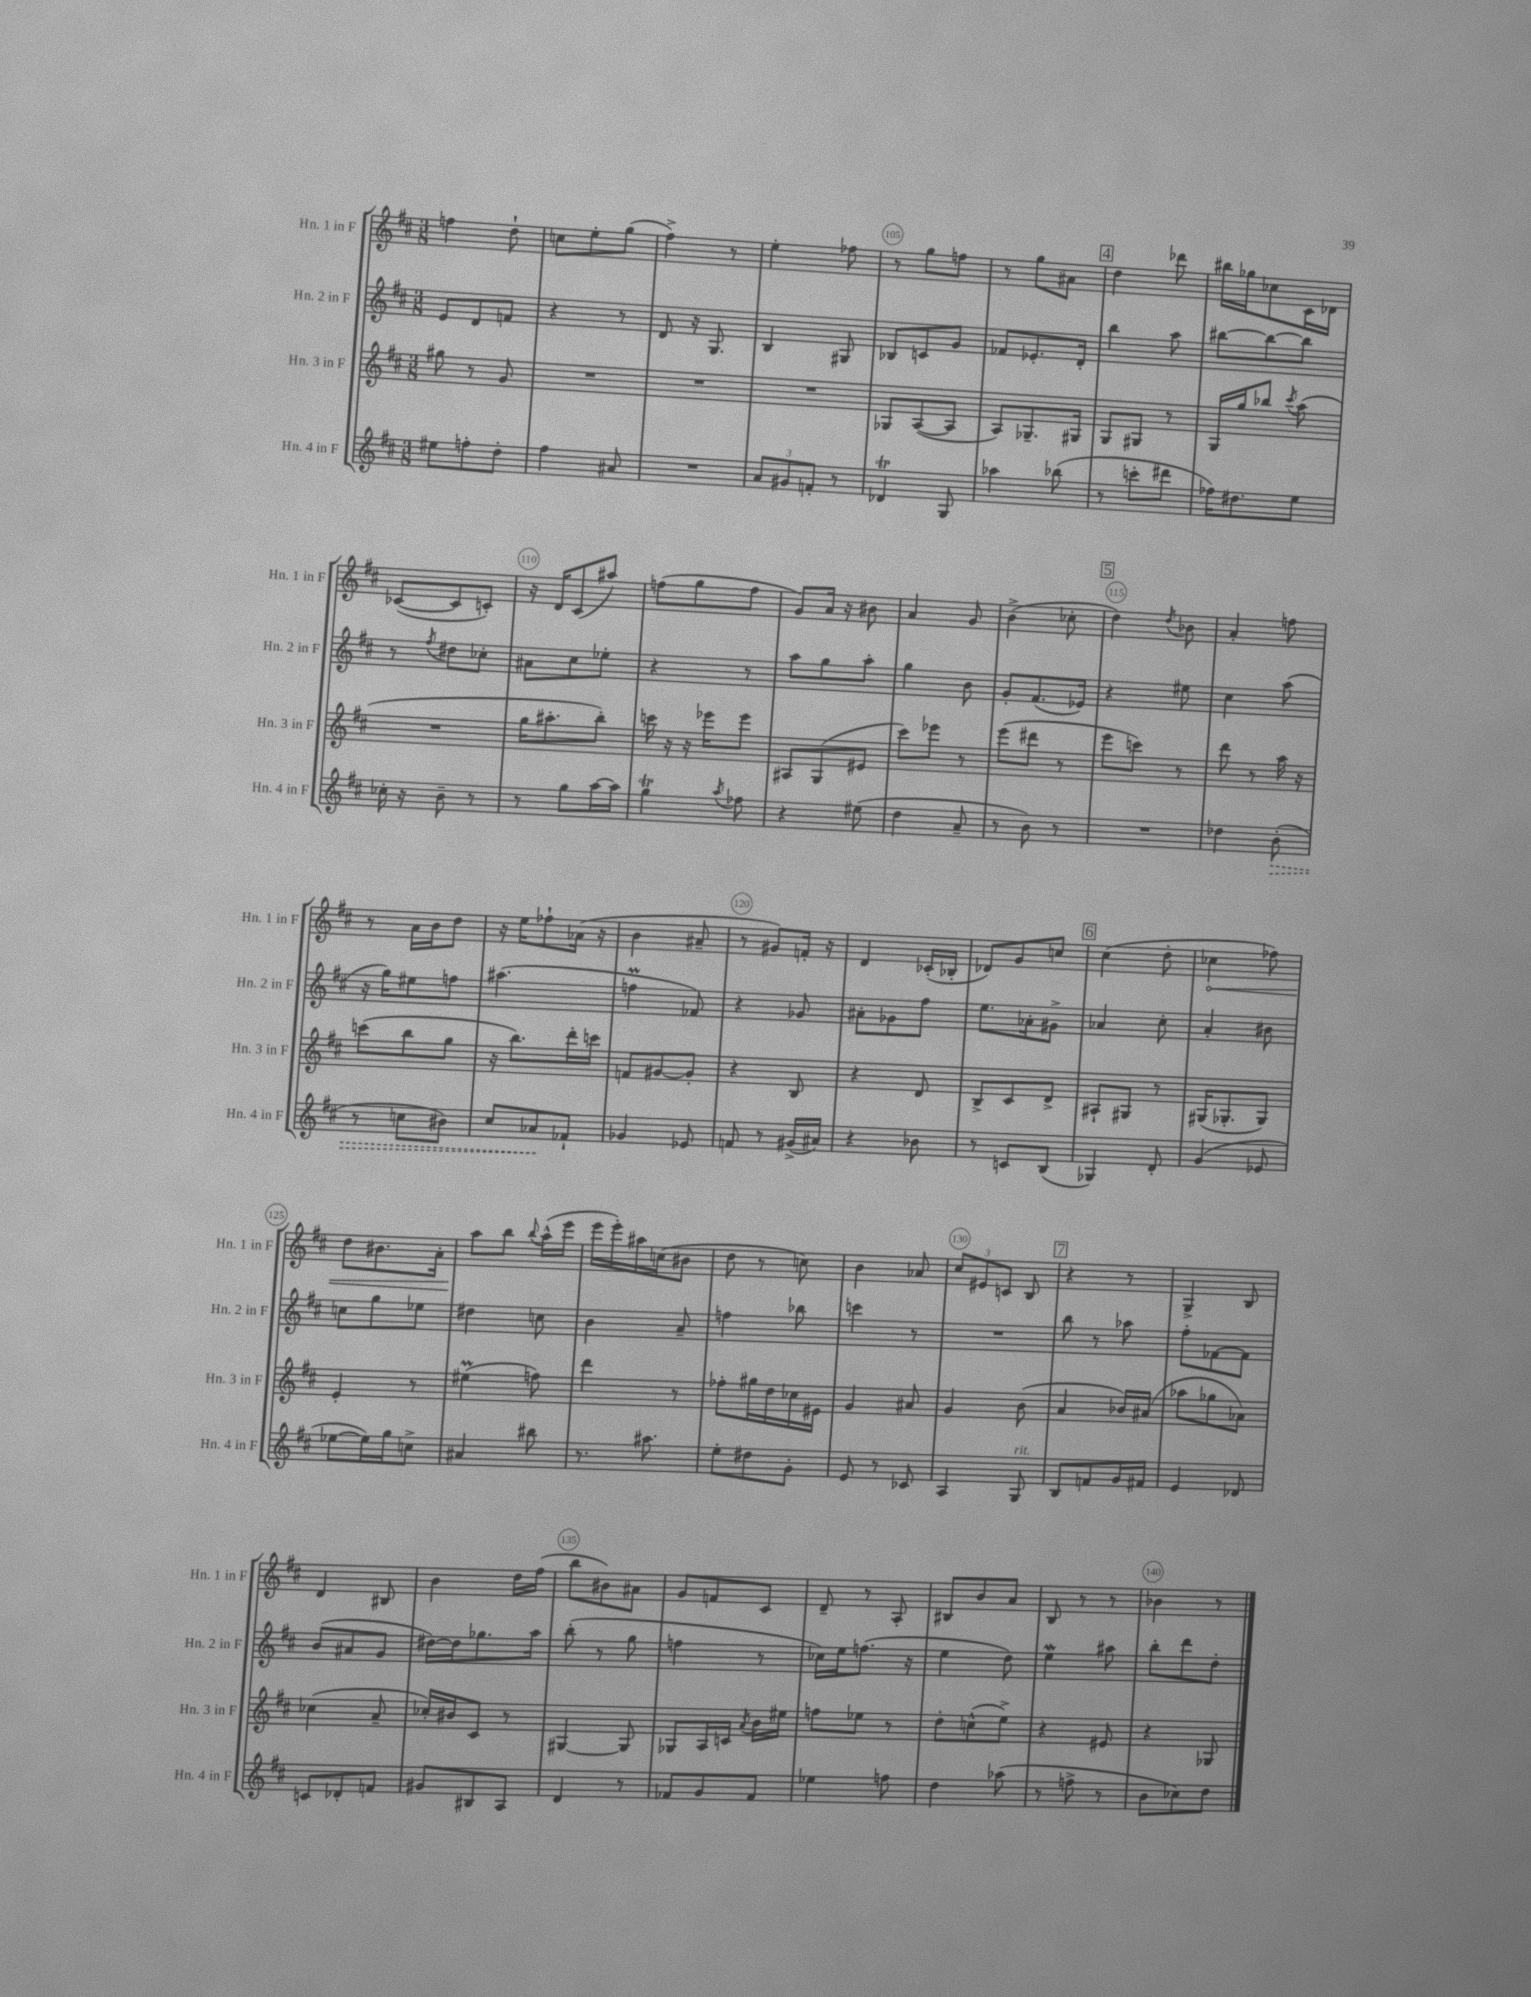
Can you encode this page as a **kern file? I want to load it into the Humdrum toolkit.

**kern	**kern	**kern	**kern
*staff4	*staff3	*staff2	*staff1
*clefG2	*clefG2	*clefG2	*clefG2
*k[f#c#]	*k[f#c#]	*k[f#c#]	*k[f#c#]
*M3/8	*M3/8	*M3/8	*M3/8
8ee#\L	8gg#\	8e/L	4ff\
8ff'\	8r	8d/	.
8dd'\J	8g/	8f/J	8dd`\
=	=	=	=
4ff#\	4.r	4r	8cc\L
.	.	.	8ee'\
8a#/	.	8r	(8gg\J
=	=	=	=
4.r	4.r	8d/	4ff#^\)
.	.	16r	.
.	.	8.G/	.
.	.	.	8r
=	=	=	=
12a/L	4.r	4B/	4ee'\
12g#/	.	.	.
12f'/J	.	.	.
8r	.	8G#/	8ff-\
=	=	=	=
4d-/	8G-/L	8B-/L	8r
.	([8A/	8c/	8gg\L
8G/	8A/]J	8g/J	8ff\J
=	=	=	=
4aa-\	8A/L)	8f-/L	8r
.	8.G-~/	8.e-'/	8gg\L
(8bb-\	.	.	8a#\J
.	16G#/Jk	16d'/Jk	.
=	=	=	=
8r	8G/L	4bb\	4dd\
8ccc'\L	8G#/J	.	.
8ddd#\J	8r	8aa\	8ddd-\
=	=	=	=
16ff-\LK)	16G/LL	[8bb#\L	16bb#\LL
8.dd#\	16gg/J	.	16gg-\J
.	8bb-/J	8bb#\_	8cc-\
.	8qccc#/	.	.
8ee\J	(8aa\	8bb#\]J	16c#\L
.	.	.	16d-\JJ
=	=	=	=
16cc-'\	4.r	8r	([8c-/L
16r	.	.	.
.	.	8qff#/	.
8b~\	.	8dd#\L	8c-/]
8r	.	8cc-'\J	8c'/J)
=	=	=	=
8r	16gg\LK	8a#\L	16r
.	8.aa#'\	.	16d/LK
8gg\L	.	8cc#\	(8c#/
[16aa\L	8bb'\J)	8ee-'\J	8aa#/J)
16aa\]JJ	.	.	.
=	=	=	=
4gg\	16ccc\	4r	(8ff\L
.	16r	.	.
.	16r	.	8gg\
.	16eee-\LK	.	.
8qaa/	.	.	.
8ff-\	8eee-\J	8r	8ff\J
=	=	=	=
4r	8A#/L	8aa\L	8g/L)
.	(8G/	8gg\	16a/Jk
.	.	.	16r
(8ee#\	8e#/J	8aa'\J	8b#\
=	=	=	=
4dd\	8ccc#\L)	4gg\	4a/
.	8eee-\J	.	.
8a~/	8r	8b\	8g/
=	=	=	=
8r	(8eee\L	8g'/L	(4b^\
8b\)	8ddd#\J	(8.f#/	.
8r	8r	.	8cc-'\
.	.	16e-/Jk)	.
=	=	=	=
4.r	8eee\L	4r	4dd\)
.	8ccc\J)	.	.
.	.	.	8qdd/
.	8r	8ee#\	8b-\
=	=	=	=
4dd-\	8ddd\	4cc#\	4a'/
.	8r	.	.
(8b'\	16aa\	(8aa\	8ff\
.	16r	.	.
=	=	=	=
8r	(8ccc\L	16r	8r
.	.	16gg\LK)	.
8cc\L	8bb\	8ee#\	16a\LL
.	.	.	16b\J
8b#\J)	8gg\J	8ff\J	8dd\J
=	=	=	=
8cc#/L	16r	(4.aa#\	16r
.	8.bb\L)	.	16ee\LK
8a-/	.	.	8ff-`\
8f-`/J	16ddd'\L	.	(16a-\Jk
.	16ccc\JJ	.	16r
=	=	=	=
4g-/	8f/L	4ff\	4b\
.	[8g#/	.	.
8e-/	8g#'/]J	8f-/)	8a#~/
=	=	=	=
8f/	4r	4r	8r
8r	.	.	8g#/L)
(16g#^/LL	8B/	8g-/	16f'/Jk
16a#/JJ)	.	.	16r
=	=	=	=
4r	4r	8a#'\L	4d/
.	.	8g-\	.
8b-\	8d/	8ff#\J	(16c-'/LL
.	.	.	16B-'/JJ
=	=	=	=
8r	8B^/L	8.ee\L	8d-/L)
8c/L	8c#/	.	8g/
.	.	16a-'\k	.
(8B/J	8d^/J	8g#^\J	8cc/J
=	=	=	=
4G-/)	8A#`/L	4a-/	(4cc#\
.	8G#/J	.	.
8d'/	8r	8cc#'\	8dd'\
=	=	=	=
(4g/	(16G#/LK	4a'/	4cc-\
.	8.G-'/	.	.
8e-/	8G-/J)	8b#\	8ff-\)
=	=	=	=
[8ee-\L	4e'/	8cc\L	8dd\L
16ee-\]L)	.	8gg\	8.b#\
16gg\J	.	.	.
8cc^\J	8r	8ee-\J	.
.	.	.	16a'\Jk
=	=	=	=
4a#/	(4ee#\	4dd#\	8aa\L
.	.	.	8bb\J
.	.	.	8qqbb/
8bb#\	8ff\)	8cc\	(16aa^^\LL
.	.	.	16eee\JJ
=	=	=	=
8.r	4ddd\	4b\	16eee\LL
.	.	.	16eee'\)
.	.	.	16aa#\
8.aa#\	.	.	(16cc\J
.	8r	8a~/	8b#\J
=	=	=	=
8ee'\L	8ff-'\L	4ff\	8dd\
8dd#\	16gg#\L	.	8r
.	16dd\	.	.
8g'\J	16cc-\	8bb-\	8cc\)
.	16e#\JJ	.	.
=	=	=	=
8e/	4g/	4ccc\	4b\
8r	.	.	.
8c-/	8a#/	8r	8a-/
=	=	=	=
4A/	4g/	4.r	12cc#/L
.	.	.	12e#/
.	.	.	12c/J
8G/	(8b\	.	8B/
=	=	=	=
8B/L	4a/	8bb\	4r
8f/	.	8r	.
16g/L	16b-/LL)	8aa-\	8r
16f#/JJ	(16a#/JJ	.	.
=	=	=	=
4e/	8aa-\L	8ff#'\L	4G^/
.	8gg-\	[8f-\	.
8d-/	8a-\J)	8f-\]J	8B/
=	=	=	=
8c/L	(4cc-\	(8b/L	4d/
8d-'/	.	8a#/	.
8f/J	8a~/	8g/J	8B#/
=	=	=	=
8g#/L	16cc-'/LL)	[16dd#\LL)	4b\
.	16b#/J	16dd#\]J	.
8B#/	8c#/J	8.gg-\	.
8A/J	8r	.	16dd\LL
.	.	16aa\Jk	(16ff#\JJ
=	=	=	=
4d/	[4G#/	(8bb'\	8bb\L
.	.	8r	8b#\)
8r	8G#/]	8gg\	8a#\J
=	=	=	=
8f-/L	8G-/L	4ff\	8g/L
8g/	16A/L	.	8f/
.	16c/JJ	.	.
.	8qa/	.	.
8f-/J	16b\LL	8r	8c#/J
.	16ee#\JJ	.	.
=	=	=	=
4ee-\	8ff\L	16cc-\LL)	8d~/
.	.	16ee\J	.
.	8ee-\J	(8.ff\J	8r
8ff\	8r	.	8A'/
.	.	16r	.
=	=	=	=
4dd\	8dd'\L	4ee\	8B#/L
.	(8cc^^\	.	8b/
(8aa-\	8ee^\J)	8dd\)	8a/J
=	=	=	=
8r	4r	4ee\	8B/
8ff^\	.	.	8r
8r	8e#/	8aa#\	8r
=	=	=	=
8b\L	4r	8bb'\L	4b-\
8cc-\)	.	8ddd\	.
8dd\J	8G-/	8dd'\J	8r
==	==	==	==
*-	*-	*-	*-
